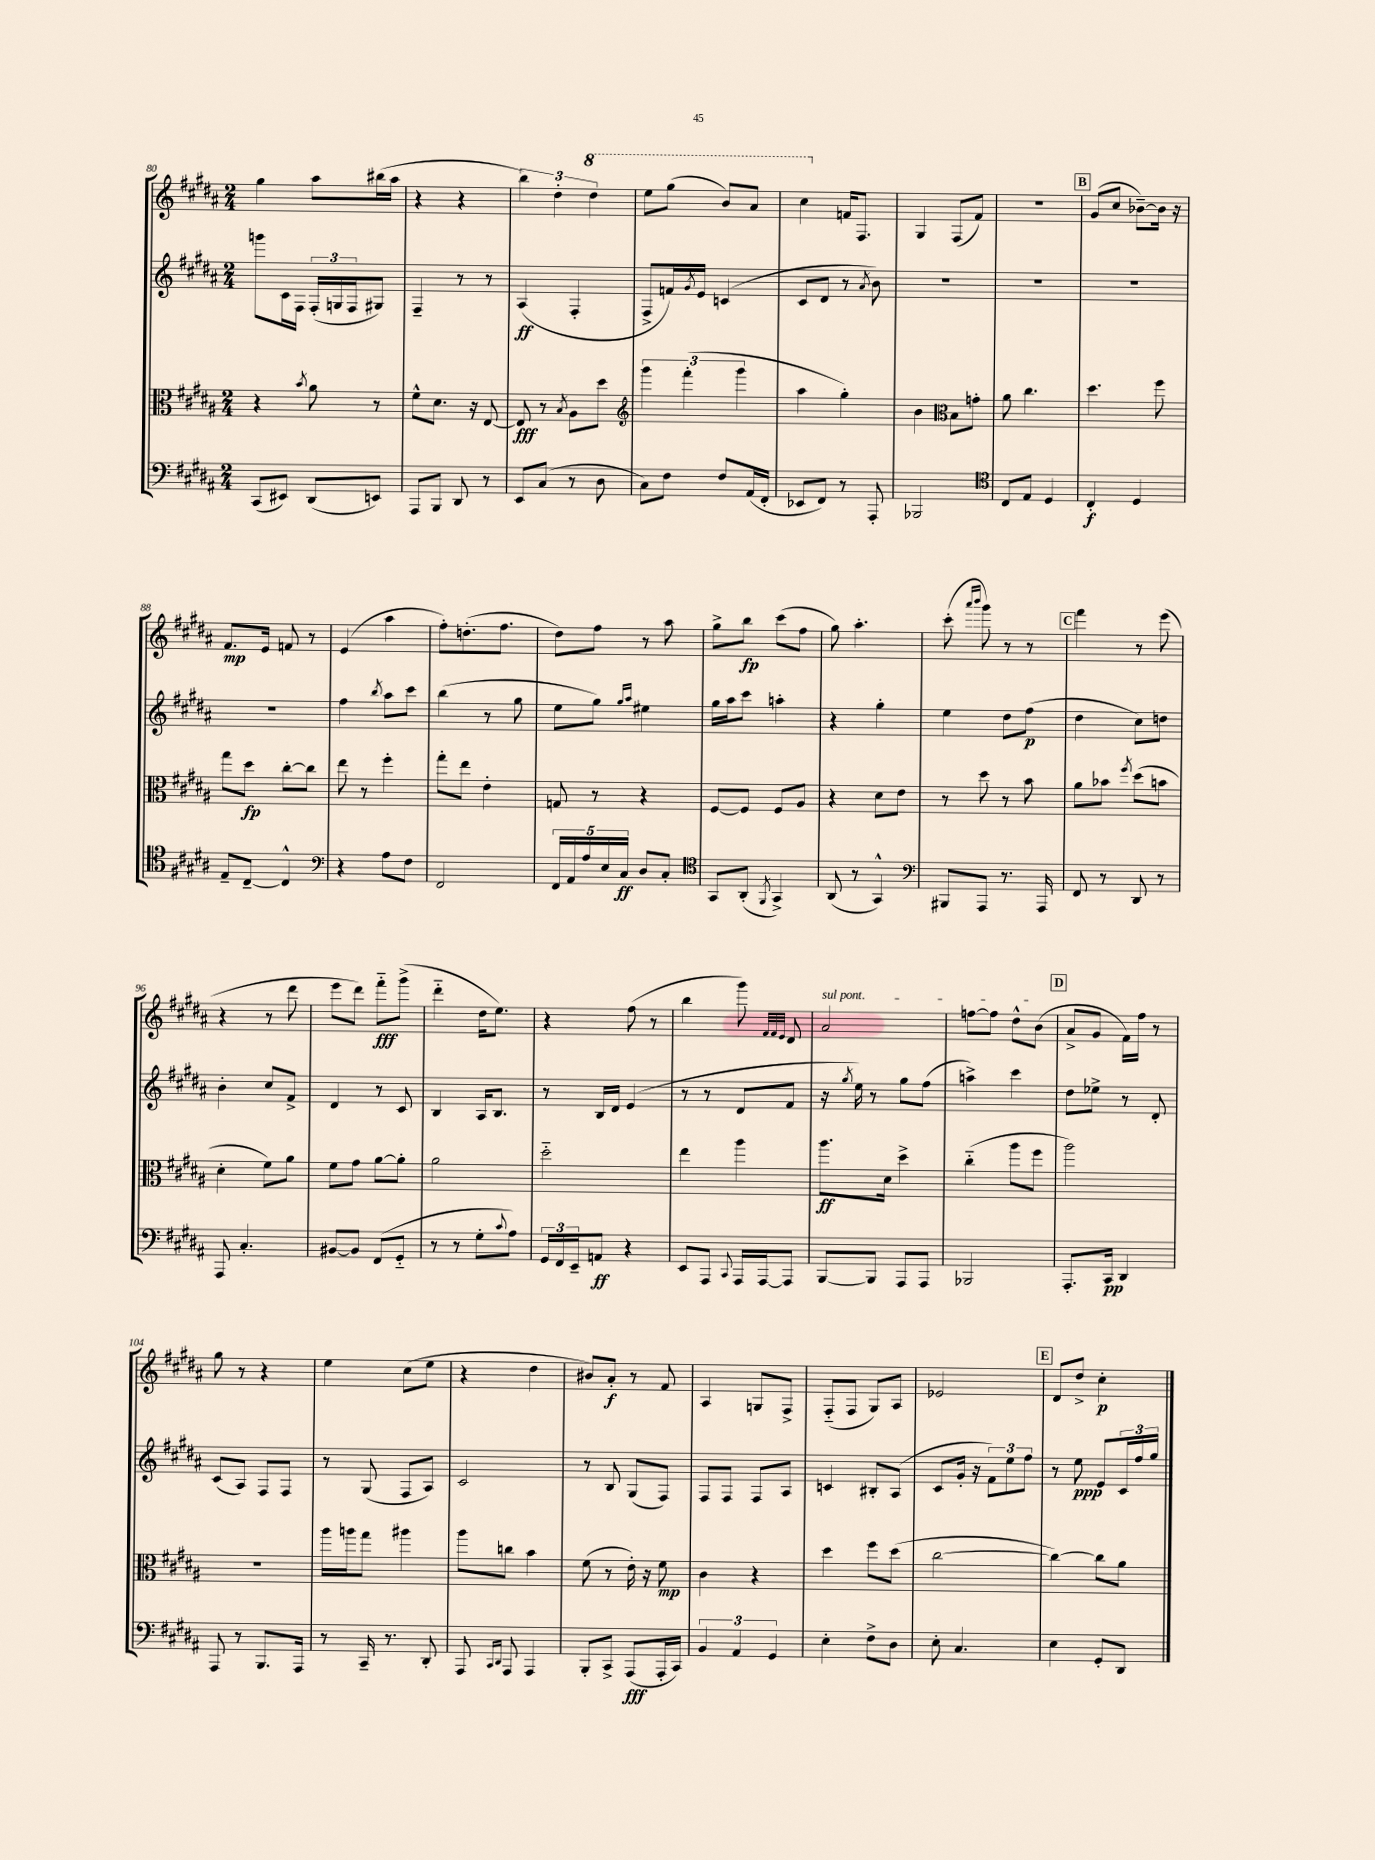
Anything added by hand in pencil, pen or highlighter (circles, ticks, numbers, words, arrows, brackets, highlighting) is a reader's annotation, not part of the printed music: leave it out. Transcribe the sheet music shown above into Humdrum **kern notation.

**kern	**kern	**kern	**kern
*staff4	*staff3	*staff2	*staff1
*clefF4	*clefC3	*clefG2	*clefG2
*k[f#c#g#d#a#]	*k[f#c#g#d#a#]	*k[f#c#g#d#a#]	*k[f#c#g#d#a#]
*M2/4	*M2/4	*M2/4	*M2/4
(8CC#	4r	8ggg	4gg#
8EE#)	.	16c#	.
.	.	16F#	.
.	8qb	.	.
(8DD#	8a#	(24F#'	8aa#
.	.	24G	.
.	.	24F#	.
8EE)	8r	8G#)	(16bb#
.	.	.	16aa#
=	=	=	=
8AAA#	8f#^^	4F#~	4r
8BBB	8.d#	.	.
8DD#	.	8r	4r
.	16r	.	.
8r	[8E	8r	.
=	=	=	=
8EE	8E]	(4A#	6bb)
(8C#	8r	.	.
.	.	.	6dd#'
.	8qB	.	.
8r	8A#	4F#'	.
.	.	.	6ddd#
8D#	8dd#	.	.
=	=	=	=
*	*clefG2	*	*
8C#)	6ggg#	8F#^	8eee
8F#	.	16f)	(8ggg#
.	(6fff#'	.	.
.	.	8qg#	.
.	.	16e	.
8F#	.	(4c	8bb)
.	6ggg#	.	.
(16AA#	.	.	8aa#
16FF#'	.	.	.
=	=	=	=
8EE-	4aa#	8c#	4ccc#
8FF#)	.	8d#	.
8r	4gg#')	8r	16f
.	.	.	8.F#
.	.	8qa#	.
8AAA#'	.	8b)	.
=	=	=	=
2BBB-	4b	2r	4G#
*	*clefC3	*	*
.	8B	.	(8F#
.	8g'	.	8f#)
=	=	=	=
*clefC4	*	*	*
8C#	8a#	2r	2r
8E	4.cc#	.	.
4D#	.	.	.
=	=	=	=
4C#'	4.dd#	2r	(8g#
.	.	.	8cc#
4D#	.	.	[8b-~)
.	8ff#	.	16b-]
.	.	.	16r
=	=	=	=
8E~	8gg#	2r	8.f#
[8C#~	8dd#	.	.
.	.	.	16e
4C#^^]	[8cc#'	.	8f
.	8cc#]	.	8r
=	=	=	=
*clefF4	*	*	*
4r	8ee	4ff#	(4e
.	8r	.	.
.	.	8qbb	.
8A#	4ff#'	8aa#	4aa#
8F#	.	8ccc#	.
=	=	=	=
2FF#	8gg#'	(4bb	8ff#')
.	8ee	.	(8.dd'
.	4e'	8r	.
.	.	.	8.ff#
.	.	8gg#	.
=	=	=	=
20FF#	8G	8ee	8dd#)
20AA#	.	.	.
20A#	.	.	.
.	8r	8gg#)	8ff#
20E	.	.	.
20C#	.	.	.
.	.	16qqgg#	.
.	.	16qqaa#	.
8D#	4r	4ee#	8r
8C#'	.	.	8aa#
=	=	=	=
*clefC4	*	*	*
8GG#	[8F#	16gg#	8gg#^
.	.	16aa#	.
(8AA#'	8F#]	8ccc#	8bb
8qFF#	.	.	.
4GG#^)	8F#	4aa'	(8ccc#
.	8A#	.	8ff#
=	=	=	=
(8AA#	4r	4r	8gg#)
8r	.	.	4.aa#'
4GG#^^)	8d#	4gg#'	.
.	8e	.	.
=	=	=	=
*clefF4	*	*	*
8BBB#	8r	4ee	(8ccc#'
.	.	.	16qqaaa#
.	.	.	16qqbbb
8AAA#	8dd#	.	8ggg#)
8.r	8r	8dd#	8r
.	8b	(8ff#	8r
16AAA#	.	.	.
=	=	=	=
8FF#	8a#	4dd#	4fff#
8r	8b-	.	.
.	8qff#	.	.
8DD#	(8dd#	8cc#)	8r
8r	8b	8dd	(8eee
=	=	=	=
8AAA#	4d#'	4b'	4r
4.C#'	.	.	.
.	8f#)	8cc#	8r
.	8a#	8f#^	8ddd#
=	=	=	=
[8BB#	8f#	4d#	8eee
8BB#]	8g#	.	8ddd#)
(8FF#	[8a#	8r	8fff#'~
8GG#'~	8a#']	8c#	(8ggg#^
=	=	=	=
8r	2a#	4B	4ddd#'~
8r	.	.	.
8G#'	.	16A#	16dd#
.	.	8.B	8.ee)
8qqc#	.	.	.
8A#)	.	.	.
=	=	=	=
24GG#	2dd#'~	8r	4r
24FF#	.	.	.
24EE~	.	.	.
8AA	.	16B	.
.	.	16d#	.
4r	.	(4e	(8ff#
.	.	.	8r
=	=	=	=
8EE	4ee	8r	4bb
8AAA#	.	8r	.
8qqCC#	.	.	.
16AAA#	4aa#	8d#	8ggg#)
[16AAA#	.	.	.
.	.	.	32qqf#
.	.	.	32qqf#
.	.	.	32qqe
8AAA#]	.	8f#	8d#
=	=	=	=
[8BBB	8.aa#	16r	2a#
.	.	8qgg#	.
.	.	16ee)	.
8BBB]	.	8r	.
.	16d#	.	.
8AAA#	4dd#^	8gg#	.
8AAA#	.	(8ff#	.
=	=	=	=
2BBB-	(4cc#'~	4aa^)	[8ff
.	.	.	8ff]
.	8aa#	4ccc#	8dd#^^
.	8ff#	.	(8b
=	=	=	=
8.AAA#'	2aa#)	8dd#	8a#^
.	.	8ee-^	8g#
16CC#	.	.	.
4DD#	.	8r	16f#)
.	.	.	16ff#
.	.	8d#'	8r
=	=	=	=
8AAA#	2r	(8c#	8gg#
8r	.	8A#)	8r
8.BBB	.	8F#	4r
.	.	8F#	.
16AAA#	.	.	.
=	=	=	=
8r	16aa#	8r	4ee
.	16aa	.	.
16CC#~	8gg#	(8G#	.
8.r	.	.	.
.	4aa#	8F#	(8cc#
8DD#'	.	8A#)	8ee
=	=	=	=
8AAA#	8aa#	2c#	4r
16qqCC#	.	.	.
16qqDD#	.	.	.
8AAA#	8cc	.	.
4AAA#	4b	.	4dd#
=	=	=	=
8BBB'	(8f#	8r	8b#)
8CC#^	8r	8B	8a#'
(8AAA#	16e')	(8G#	8r
.	16r	.	.
16AAA#'	8f#	8F#)	8f#
16CC#)	.	.	.
=	=	=	=
6BB	4c#	8F#	4A#
.	.	8F#	.
6AA#	.	.	.
.	4r	8F#	8G
6GG#	.	.	.
.	.	8A#	8F#^
=	=	=	=
4E'	4dd#	4c	(8F#'~
.	.	.	8F#
8F#^	8ff#	8B#'	8G#)
8D#	(8dd#	(8A#	8A#
=	=	=	=
8E'	[2cc#	8c#	2e-
4.C#	.	16g#'	.
.	.	16r	.
.	.	12f#)	.
.	.	12ee	.
.	.	12ff#	.
=	=	=	=
4E	4cc#_)	8r	8d#
.	.	8ee	8dd#^
8GG#'	8cc#]	8e	4cc#'
8DD#	8a#	24c#	.
.	.	24ff#	.
.	.	24gg#	.
==	==	==	==
*-	*-	*-	*-
